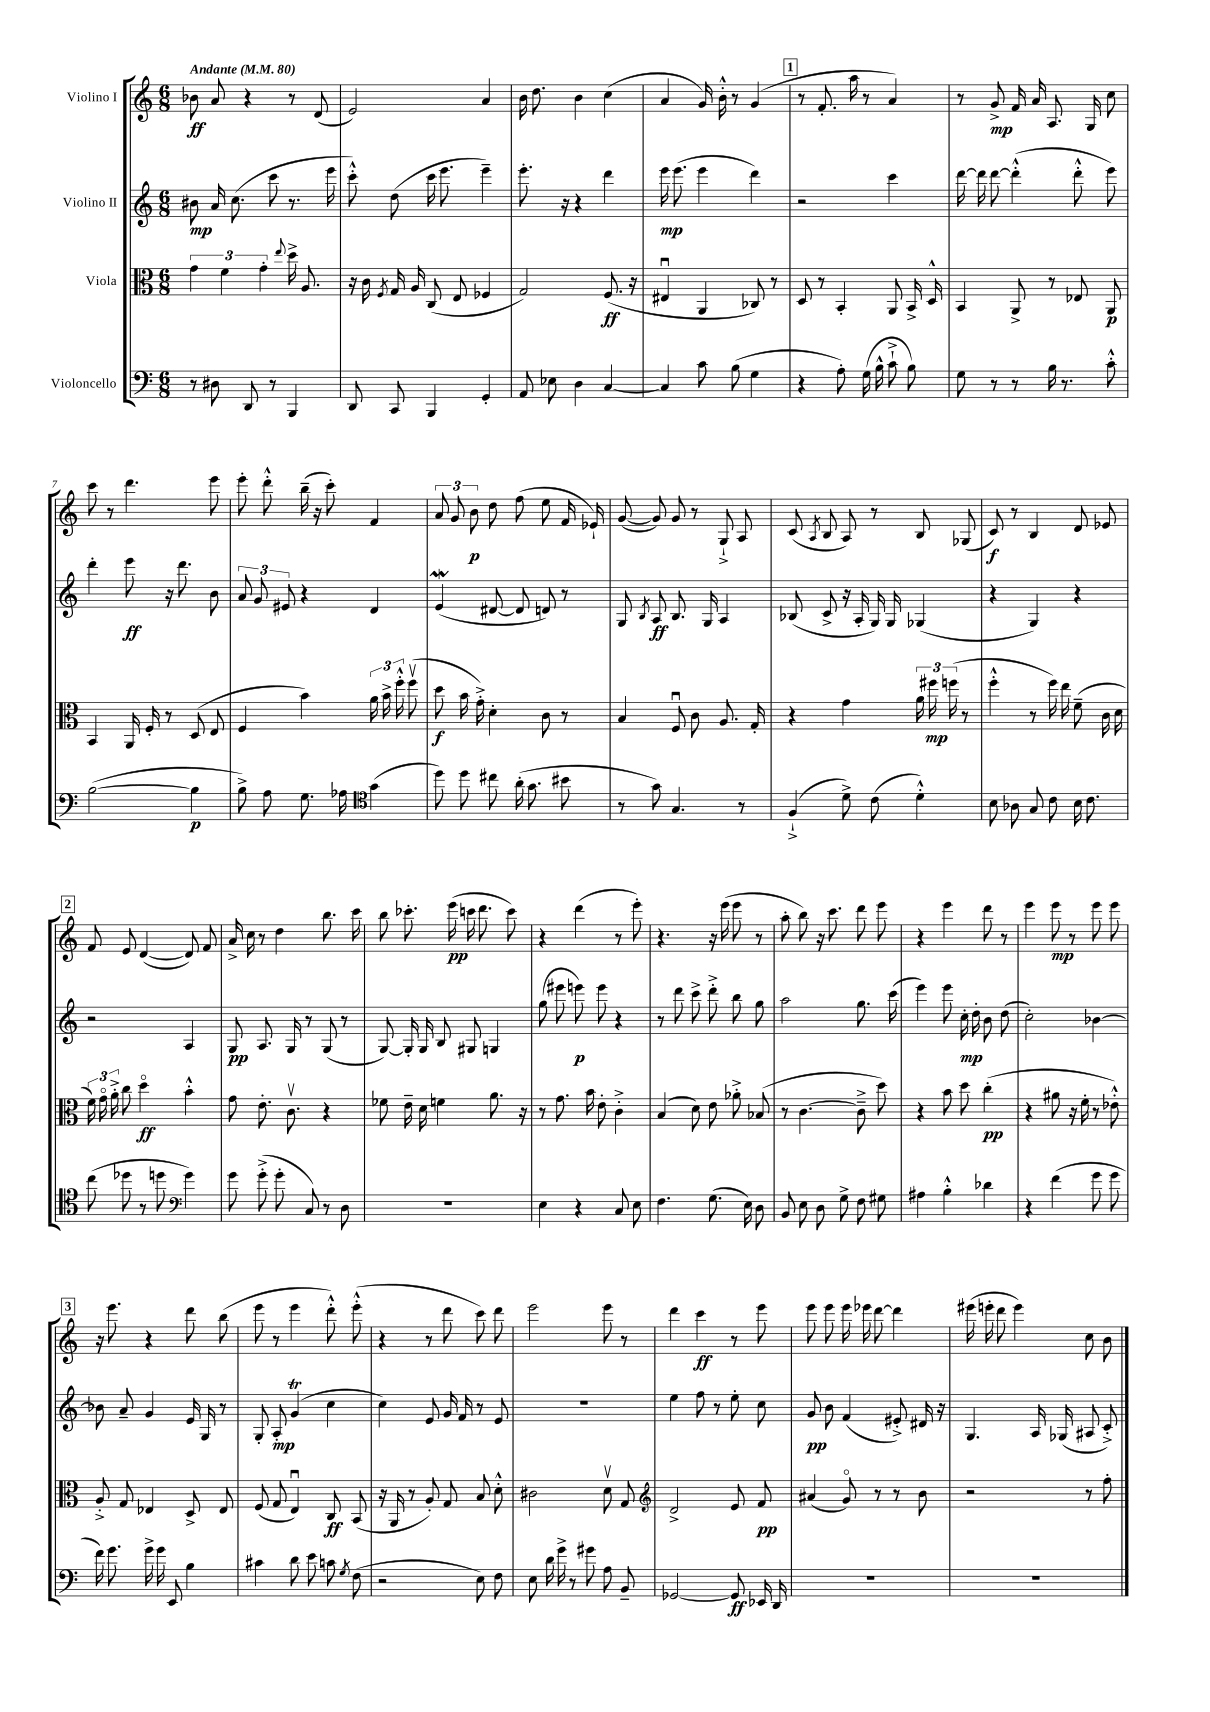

**kern	**dynam	**kern	**dynam	**kern	**dynam	**kern	**dynam
*part4	*part4	*part3	*part3	*part2	*part2	*part1	*part1
*staff4	*staff4	*staff3	*staff3	*staff2	*staff2	*staff1	*staff1
*I"Violoncello	*	*I"Viola	*	*I"Violino II	*	*I"Violino I	*
*clefF4	*	*clefC3	*	*clefG2	*	*clefG2	*
*k[]	*	*k[]	*	*k[]	*	*k[]	*
*M6/8	*	*M6/8	*	*M6/8	*	*M6/8	*
*MM80	*	*MM80	*	*MM80	*	*MM80	*
=1	=1	=1	=1	=1	=1	=1	=1
!	!	!	!	!	!	!LO:TX:a:B:t=Andante	!
8r	.	6g\	.	8b#X\	mp	8b-X\	ff
8D#X\	.	.	.	16a/	.	8a/	.
.	.	6f\	.	.	.	.	.
.	.	.	.	(8.cc\	.	.	.
8DD/	.	.	.	.	.	4r	.
.	.	6g'\	.	.	.	.	.
8r	.	.	.	8ccc\	.	.	.
.	.	8qqee/	.	.	.	.	.
4BBB/	.	16dd^\	.	8.r	.	8r	.
.	.	8.A/	.	.	.	.	.
.	.	.	.	.	.	(8d/	.
.	.	.	.	16eee\	.	.	.
=2	=2	=2	=2	=2	=2	=2	=2
8DD/	.	16r	.	8ccc'^^\)	.	2e/)	.
.	.	16c\	.	.	.	.	.
.	.	8qF/	.	.	.	.	.
8CC/	.	16G/	.	(8dd\	.	.	.
.	.	16A/	.	.	.	.	.
4BBB/	.	(8C/	.	16ccc\	.	.	.
.	.	.	.	8.eee\	.	.	.
.	.	8E/	.	.	.	.	.
4GG'/	.	4F-X/	.	4eee~\)	.	4a/	.
=3	=3	=3	=3	=3	=3	=3	=3
8AA/	.	2G/)	.	8.eee'\	.	16b\	.
.	.	.	.	.	.	8.dd\	.
8E-X\	.	.	.	.	.	.	.
.	.	.	.	16r	.	.	.
4D\	.	.	.	4r	.	4b\	.
[4C/	.	(8.F/	ff	4ddd\	.	(4cc\	.
.	.	16r	.	.	.	.	.
=4	=4	=4	=4	=4	=4	=4	=4
4C/]	.	4E#Xu/	.	16eee\	mp	4a/	.
.	.	.	.	(8.eee\	.	.	.
8c\	.	4AA/	.	4eee\	.	16g/)	.
.	.	.	.	.	.	16b'^^\	.
(8B\	.	.	.	.	.	8r	.
4G\	.	8C-X/)	.	4ddd\)	.	(4g/	.
.	.	8r	.	.	.	.	.
!!LO:REH:place=s1:t=1
=5	=5	=5	=5	=5	=5	=5	=5
4r	.	8D/	.	2r	.	8r	.
.	.	8r	.	.	.	8.f'/	.
8A'\)	.	4BB'/	.	.	.	.	.
.	.	.	.	.	.	16aa\	.
(16G\	.	.	.	.	.	8r	.
16B^^\	.	.	.	.	.	.	.
8c`^\	.	8AA/	.	4ccc\	.	4a/)	.
8B\)	.	16BB^/	.	.	.	.	.
.	.	16D^^/	.	.	.	.	.
=6	=6	=6	=6	=6	=6	=6	=6
8G\	.	4BB/	.	[16ddd\	.	8r	.
.	.	.	.	16ddd\]	.	.	.
8r	.	.	.	[8ddd\	.	8g^/	mp
8r	.	8AA^/	.	(4ddd'^^\]	.	16f/	.
.	.	.	.	.	.	16a/	.
16B\	.	8r	.	.	.	8.A/	.
8.r	.	.	.	.	.	.	.
.	.	8E-X/	.	8ddd'^^\	.	.	.
.	.	.	.	.	.	16G/	.
8c'^^\	.	8AA/	p	8eee\)	.	8cc\	.
!!LO:LB:g=z
=7	=7	=7	=7	=7	=7	=7	=7
([2B\	.	4BB/	.	4ddd'\	.	8ccc\	.
.	.	.	.	.	.	8r	.
.	.	16AA/	.	8eee\	ff	4.ddd\	.
.	.	16F'/	.	.	.	.	.
.	.	8r	.	16r	.	.	.
.	.	.	.	8.ddd\	.	.	.
4B\]	p	(8D/	.	.	.	.	.
.	.	8E/	.	8b\	.	8eee\	.
=8	=8	=8	=8	=8	=8	=8	=8
8B^\)	.	4F/	.	12a/	.	8eee'\	.
.	.	.	.	12g/	.	.	.
8A\	.	.	.	.	.	8ddd'^^\	.
.	.	.	.	12e#X/	.	.	.
8.G\	.	4b\)	.	4r	.	(16bb~\	.
.	.	.	.	.	.	16r	.
.	.	.	.	.	.	8ccc'\)	.
16A-X\	.	.	.	.	.	.	.
*clefC4	*	*	*	*	*	*	*
(4g\	.	24a\	.	4d/	.	4f/	.
.	.	24b^\	.	.	.	.	.
.	.	24ff'^^\	.	.	.	.	.
.	.	(8ffv\	.	.	.	.	.
=9	=9	=9	=9	=9	=9	=9	=9
8dd\)	.	8dd\	f	(4eW/	.	12a/	.
.	.	.	.	.	.	12g/	.
8dd\	.	16b\	.	.	.	.	.
.	.	.	.	.	.	12b\	p
.	.	16g'^\)	.	.	.	.	.
8cc#X\	.	4d'\	.	[8d#X/	.	8dd\	.
(16a'\	.	.	.	8d#/]	.	(8ff\	.
8.g\	.	.	.	.	.	.	.
.	.	8c\	.	8dn/)	.	8ee\	.
8b#X\	.	8r	.	8r	.	16f/	.
.	.	.	.	.	.	16e-X`/)	.
=10	=10	=10	=10	=10	=10	=10	=10
8r	.	4B/	.	8G/	.	([8g/	.
.	.	.	.	8qB/	.	.	.
8g\)	.	.	.	8A/	ff	8g/])	.
4.G/	.	8Fu/	.	8.B/	.	8g/	.
.	.	8c\	.	.	.	8r	.
.	.	.	.	16G/	.	.	.
.	.	8.A/	.	4A/	.	8G`^/	.
8r	.	.	.	.	.	8A/	.
.	.	16G'/	.	.	.	.	.
=11	=11	=11	=11	=11	=11	=11	=11
(4F`^/	.	4r	.	(8B-X/	.	(8c/	.
.	.	.	.	.	.	8qA/	.
.	.	.	.	8c^/	.	8B/	.
8d^\)	.	4g\	.	16r	.	8A/)	.
.	.	.	.	16A'/	.	.	.
(8c\	.	.	.	16G/)	.	8r	.
.	.	.	.	16G/	.	.	.
4d'^^\)	.	24a\	.	(4G-X/	.	8B/	.
.	.	24ff#X\	mp	.	.	.	.
.	.	(24ffn\	.	.	.	.	.
.	.	8r	.	.	.	(8G-X/	.
=12	=12	=12	=12	=12	=12	=12	=12
8B\	.	4ff'^^\	.	4r	.	8c/)	f
8A-X\	.	.	.	.	.	8r	.
8G/	.	8r	.	4G/)	.	4B/	.
8c\	.	16ff\)	.	.	.	.	.
.	.	16ee\	.	.	.	.	.
16B\	.	(8f~\	.	4r	.	8d/	.
8.c\	.	.	.	.	.	.	.
.	.	16c\	.	.	.	8e-X/	.
.	.	16d\	.	.	.	.	.
!!LO:LB:g=z
!!LO:REH:place=s1:t=2
=13	=13	=13	=13	=13	=13	=13	=13
(8cc\	.	24f\)	.	2r	.	8f/	.
.	.	24g\	.	.	.	.	.
.	.	24a'^\	.	.	.	.	.
8dd-X\	.	8cc\	.	.	.	8e/	.
8r	.	4dd\	ff	.	.	([4d/	.
8ddn\	.	.	.	.	.	.	.
*clefF4	*	*	*	*	*	*	*
4g\)	.	4b'^^\	.	4A/	.	8d/])	.
.	.	.	.	.	.	8f/	.
=14	=14	=14	=14	=14	=14	=14	=14
8g\	.	8g\	.	8G/	pp	16a^/	.
.	.	.	.	.	.	16cc\	.
(8g'^\	.	8.e'\	.	8.A/	.	8r	.
8g'\	.	.	.	.	.	4dd\	.
.	.	8.cv\	.	16G/	.	.	.
8C/)	.	.	.	8r	.	.	.
8r	.	4r	.	(8G/	.	8.bb\	.
8D\	.	.	.	8r	.	.	.
.	.	.	.	.	.	16ccc\	.
=15	=15	=15	=15	=15	=15	=15	=15
2.r	.	8f-X\	.	[8G/)	.	8bb\	.
.	.	16e~\	.	16G'/]	.	8.ccc-X'\	.
.	.	16d\	.	16G/	.	.	.
.	.	4fn\	.	8B/	.	.	.
.	.	.	.	.	.	(16eee\	pp
.	.	.	.	8G#X/	.	16cccn\	.
.	.	.	.	.	.	8.ddd\	.
.	.	8.a\	.	4Gn/	.	.	.
.	.	.	.	.	.	8ccc\)	.
.	.	16r	.	.	.	.	.
=16	=16	=16	=16	=16	=16	=16	=16
4E\	.	8r	.	(8gg\	.	4r	.
.	.	8.g\	.	8eee#X\	.	.	.
4r	.	.	.	8eeen\)	p	(4ddd\	.
.	.	16b\	.	.	.	.	.
.	.	8e'\	.	8eee\	.	.	.
8C/	.	4c'^\	.	4r	.	8r	.
8E\	.	.	.	.	.	8eee'\)	.
=17	=17	=17	=17	=17	=17	=17	=17
4.F\	.	(4B/	.	8r	.	4.r	.
.	.	.	.	8ddd\	.	.	.
.	.	8d\)	.	8ccc^\	.	.	.
(8.G\	.	8e\	.	8ddd'^\	.	16r	.
.	.	.	.	.	.	(16eee\	.
.	.	8a-X'^\	.	8bb\	.	8eee\	.
16E\)	.	.	.	.	.	.	.
8D\	.	(8B-X/	.	8gg\	.	8r	.
=18	=18	=18	=18	=18	=18	=18	=18
8BB/	.	8r	.	2aa\	.	8aa'\	.
8E\	.	[4.c\	.	.	.	8bb\)	.
8D\	.	.	.	.	.	16r	.
.	.	.	.	.	.	8.ccc\	.
8G^\	.	.	.	.	.	.	.
8F\	.	8c~^\]	.	8.gg\	.	8ddd\	.
8G#X\	.	8dd\)	.	.	.	8eee\	.
.	.	.	.	(16ccc\	.	.	.
=19	=19	=19	=19	=19	=19	=19	=19
4A#X\	.	4r	.	4eee\)	.	4r	.
4B'^^\	.	8b\	.	8eee\	.	4eee\	.
.	.	8dd\	.	16cc'\	mp	.	.
.	.	.	.	16dd'\	.	.	.
4d-X\	.	(4cc'\	pp	8b\	.	8ddd\	.
.	.	.	.	(8dd\	.	8r	.
=20	=20	=20	=20	=20	=20	=20	=20
4r	.	4r	.	2cc'\)	.	4eee\	.
(4f\	.	8a#X\	.	.	.	8eee\	mp
.	.	16r	.	.	.	8r	.
.	.	16f'\	.	.	.	.	.
8g\	.	8r	.	[4b-X\	.	8eee\	.
8g\	.	8e-X'^^\)	.	.	.	8eee\	.
!!LO:LB:g=z
!!LO:REH:place=s1:t=3
=21	=21	=21	=21	=21	=21	=21	=21
16f\)	.	8A'^/	.	8b-X\]	.	16r	.
8.g\	.	.	.	.	.	8.eee\	.
.	.	8G/	.	8a~/	.	.	.
16g^\	.	4E-X/	.	4g/	.	4r	.
16g\	.	.	.	.	.	.	.
8EE/	.	.	.	.	.	.	.
4B\	.	8D^/	.	16e/	.	8ddd\	.
.	.	.	.	16G/	.	.	.
.	.	8E-/	.	8r	.	(8bb\	.
=22	=22	=22	=22	=22	=22	=22	=22
4c#X\	.	(8F/	.	8G'/	.	8eee\	.
.	.	8G/	.	8A'/	mp	8r	.
8d\	.	4Eu/)	.	(4gT/	.	4eee\	.
8e\	.	.	.	.	.	.	.
8cn\	.	8C/	ff	4cc\	.	8ddd'^^\)	.
8qG/	.	.	.	.	.	.	.
(8F\	.	(8BB/	.	.	.	(8eee'^^\	.
=23	=23	=23	=23	=23	=23	=23	=23
2r	.	16r	.	4cc\)	.	4r	.
.	.	16AA/	.	.	.	.	.
.	.	8r	.	.	.	.	.
.	.	8A'/)	.	8e/	.	8r	.
.	.	8G/	.	16g/	.	8ddd\	.
.	.	.	.	16f/	.	.	.
8E\)	.	8B/	.	8r	.	8ccc\)	.
8F\	.	8d'^^\	.	8e/	.	8ddd\	.
=24	=24	=24	=24	=24	=24	=24	=24
8E\	.	2c#X\	.	2.r	.	2eee\	.
16d\	.	.	.	.	.	.	.
16g^\	.	.	.	.	.	.	.
8r	.	.	.	.	.	.	.
8g#X\	.	.	.	.	.	.	.
8A\	.	8dv\	.	.	.	8eee\	.
8BB~/	.	8G/	.	.	.	8r	.
=25	=25	=25	=25	=25	=25	=25	=25
*	*	*clefG2	*	*	*	*	*
[2GG-X/	.	2d^/	.	4ee\	.	4ddd\	.
.	.	.	.	8ff\	.	4ccc\	ff
.	.	.	.	8r	.	.	.
8GG-/]	ff	8e/	.	8ee'\	.	8r	.
16EE-X/	.	8f/	pp	8cc\	.	8eee\	.
16DD/	.	.	.	.	.	.	.
=26	=26	=26	=26	=26	=26	=26	=26
2.r	.	(4a#X/	.	8g/	pp	8eee\	.
.	.	.	.	8b\	.	8eee\	.
.	.	8g/)	.	(4f/	.	16eee\	.
.	.	.	.	.	.	16eee-X\	.
.	.	8r	.	.	.	[8ddd\	.
.	.	8r	.	8e#X'^/)	.	4ddd\]	.
.	.	8b\	.	16d#X/	.	.	.
.	.	.	.	16r	.	.	.
=27	=27	=27	=27	=27	=27	=27	=27
2.r	.	2r	.	4.G/	.	(16eee#X\	.
.	.	.	.	.	.	16eeen'\	.
.	.	.	.	.	.	8ddd\	.
.	.	.	.	.	.	4eee\)	.
.	.	.	.	16A/	.	.	.
.	.	.	.	(16G-X/	.	.	.
.	.	8r	.	8A#X/	.	8cc\	.
.	.	8ff'\	.	8c'^/)	.	8b\	.
==	==	==	==	==	==	==	==
*-	*-	*-	*-	*-	*-	*-	*-
